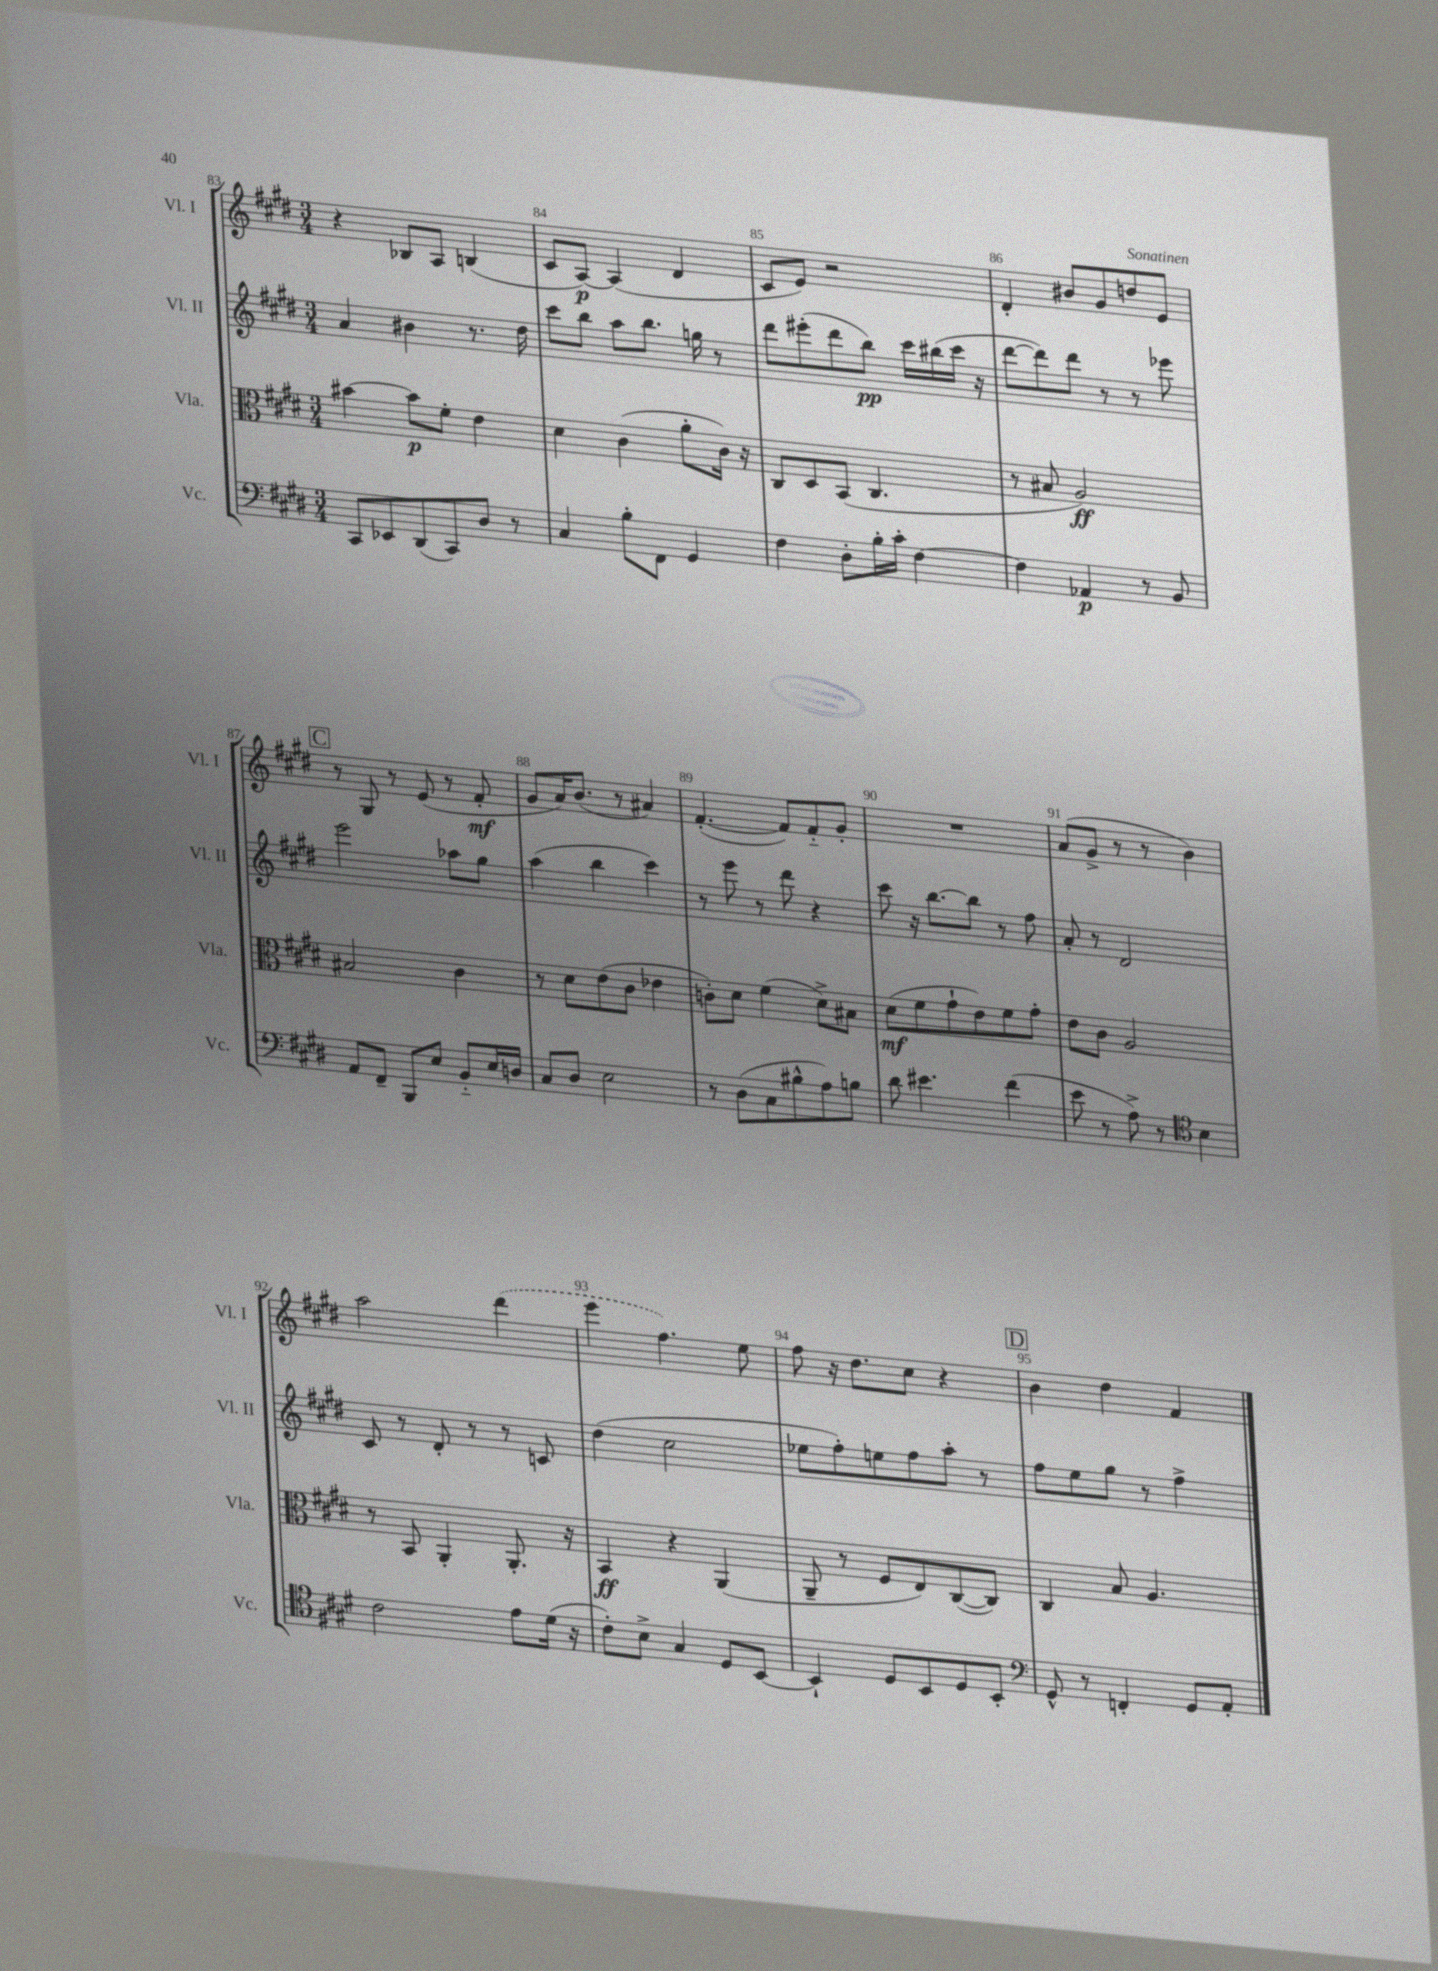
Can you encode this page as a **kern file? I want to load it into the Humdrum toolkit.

**kern	**dynam	**kern	**dynam	**kern	**dynam	**kern	**dynam
*part4	*part4	*part3	*part3	*part2	*part2	*part1	*part1
*staff4	*staff4	*staff3	*staff3	*staff2	*staff2	*staff1	*staff1
*I"Vc.	*	*I"Vla.	*	*I"Vl. II	*	*I"Vl. I	*
*I'Vc.	*	*I'Vla.	*	*I'Vl. II	*	*I'Vl. I	*
*clefF4	*	*clefC3	*	*clefG2	*	*clefG2	*
*k[f#c#g#d#]	*	*k[f#c#g#d#]	*	*k[f#c#g#d#]	*	*k[f#c#g#d#]	*
*M3/4	*	*M3/4	*	*M3/4	*	*M3/4	*
=83	=83	=83	=83	=83	=83	=83	=83
8CC#/L	.	[4b#X\	.	4a/	.	4r	.
8EE-X/	.	.	.	.	.	.	.
(8DD#/	.	8b#\L]	p	4b#X\	.	8B-X/L	.
8CC#/)	.	8f#'\J	.	.	.	8A/J	.
8D#/J	.	4e\	.	8.r	.	(4Bn/	.
8r	.	.	.	.	.	.	.
.	.	.	.	16dd#\	.	.	.
=84	=84	=84	=84	=84	=84	=84	=84
4C#/	.	4d#\	.	8ccc#\L	.	8c#/L	.
.	.	.	.	8bb\J	.	[8A/J)	p
8B'\L	.	(4c#\	.	8aa\L	.	(4A/]	.
8FF#\J	.	.	.	8.bb\J	.	.	.
4GG#/	.	8a'\L	.	.	.	4d#/	.
.	.	.	.	16ggn\	.	.	.
.	.	16c#\Jk)	.	8r	.	.	.
.	.	16r	.	.	.	.	.
=85	=85	=85	=85	=85	=85	=85	=85
4F#\	.	8C#/L	.	8ddd#\L	.	8c#/L	.
.	.	8D#/	.	(8eee#X'\	.	8e/J)	.
8D#'\L	.	(8BB/J	.	8ddd#\	.	2r	.
16B'\L	.	4.C#/	.	8bb\J)	pp	.	.
16c#'\JJ	.	.	.	.	.	.	.
[4F#\	.	.	.	16ccc#\LL	.	.	.
.	.	.	.	(16bb#X\	.	.	.
.	.	.	.	16ccc#\JJ	.	.	.
.	.	.	.	16r	.	.	.
=86	=86	=86	=86	=86	=86	=86	=86
4F#\]	.	8r	.	[8ddd#\L	.	4d#'/	.
.	.	8B#X/	.	8ddd#\])	.	.	.
4AA-X/	p	2A/)	ff	8ddd#\J	.	8b#X/L	.
.	.	.	.	8r	.	8g#/	.
8r	.	.	.	8r	.	8ddn/	.
8BB/	.	.	.	8eee-X\	.	8e/J	.
!!LO:LB:g=z
!!LO:REH:place=s1:t=C
=87	=87	=87	=87	=87	=87	=87	=87
8AA/L	.	2B#X/	.	2eee\	.	8r	.
8FF#~/J	.	.	.	.	.	8G#/	.
8BBB/L	.	.	.	.	.	8r	.
8E/J	.	.	.	.	.	(8e/	.
8BB/L	.	4c#\	.	8aa-X\L	.	8r	.
16E/L	.	.	.	8gg#\J	.	8f#'/	mf
16Dn/JJ	.	.	.	.	.	.	.
=88	=88	=88	=88	=88	=88	=88	=88
8C#/L	.	8r	.	(4aa\	.	8g#/L	.
8D#/J	.	8d#\L	.	.	.	16a/K)	.
.	.	.	.	.	.	(8.b/J	.
2E\	.	(8e\	.	4bb\	.	.	.
.	.	8c#\J	.	.	.	8r	.
.	.	4e-X\	.	4ccc#\)	.	4a#X/)	.
=89	=89	=89	=89	=89	=89	=89	=89
8r	.	8cn'\L)	.	8r	.	([4.f#'/	.
(8D#\L	.	8d#\J	.	8eee\	.	.	.
8C#\	.	(4f#\	.	8r	.	.	.
8B#X^^\	.	.	.	8ddd#\	.	8f#/L])	.
8A\)	.	8d#^\L)	.	4r	.	8f#/	.
8Bn\J	.	8B#X\J	.	.	.	8g#'/J	.
=90	=90	=90	=90	=90	=90	=90	=90
8d#\	.	(8d#\L	mf	8ccc#\	.	2.r	.
4.e#X\	.	8f#\	.	16r	.	.	.
.	.	.	.	[8.bb\L	.	.	.
.	.	8g#`\	.	.	.	.	.
.	.	8e\)	.	8bb\J]	.	.	.
(4f#\	.	8f#\	.	8r	.	.	.
.	.	8g#'\J	.	8ff#\	.	.	.
=91	=91	=91	=91	=91	=91	=91	=91
8e\	.	8e\L	.	8a'/	.	(8a/L	.
8r	.	8c#\J	.	8r	.	8g#^/J	.
8A^\)	.	2A/	.	2d#/	.	8r	.
8r	.	.	.	.	.	8r	.
*clefC4	*	*	*	*	*	*	*
4B\	.	.	.	.	.	4b\)	.
!!LO:LB:g=z
=92	=92	=92	=92	=92	=92	=92	=92
2c#\	.	8r	.	8c#/	.	2aa\	.
.	.	8BB/	.	8r	.	.	.
.	.	4AA'/	.	8d#'/	.	.	.
.	.	.	.	8r	.	.	.
8e\L	.	8.AA'/	.	8r	.	(4ddd#\	.
(16d#\Jk	.	.	.	8cn/	.	.	.
16r	.	16r	.	.	.	.	.
=93	=93	=93	=93	=93	=93	=93	=93
8c#'\L)	.	4BB/	ff	(4dd#\	.	4eee\	.
8B^\J	.	.	.	.	.	.	.
4G#/	.	4r	.	2cc#\	.	4.ff#\)	.
8D#/L	.	(4AA/	.	.	.	.	.
[8BB/J	.	.	.	.	.	8ee\	.
=94	=94	=94	=94	=94	=94	=94	=94
4BB`/]	.	8AA~/	.	8ee-X\L	.	8ff#\	.
.	.	8r	.	8ff#'\)	.	16r	.
.	.	.	.	.	.	8.dd#\L	.
8D#/L	.	8F#/L	.	8een\	.	.	.
8BB/	.	8E/)	.	8ff#\	.	8cc#\J	.
8D#/	.	([8C#/	.	8aa'\J	.	4r	.
8BB'/J	.	8C#/J])	.	8r	.	.	.
!!LO:REH:place=s1:t=D
=95	=95	=95	=95	=95	=95	=95	=95
*clefF4	*	*	*	*	*	*	*
8GG#^^/	.	4C#/	.	8ff#\L	.	4b\	.
8r	.	.	.	8ee\	.	.	.
4FFn'/	.	8B/	.	8gg#\J	.	4dd#\	.
.	.	4.A/	.	8r	.	.	.
8GG#/L	.	.	.	4ff#^\	.	4f#/	.
8AA'/J	.	.	.	.	.	.	.
==	==	==	==	==	==	==	==
*-	*-	*-	*-	*-	*-	*-	*-
